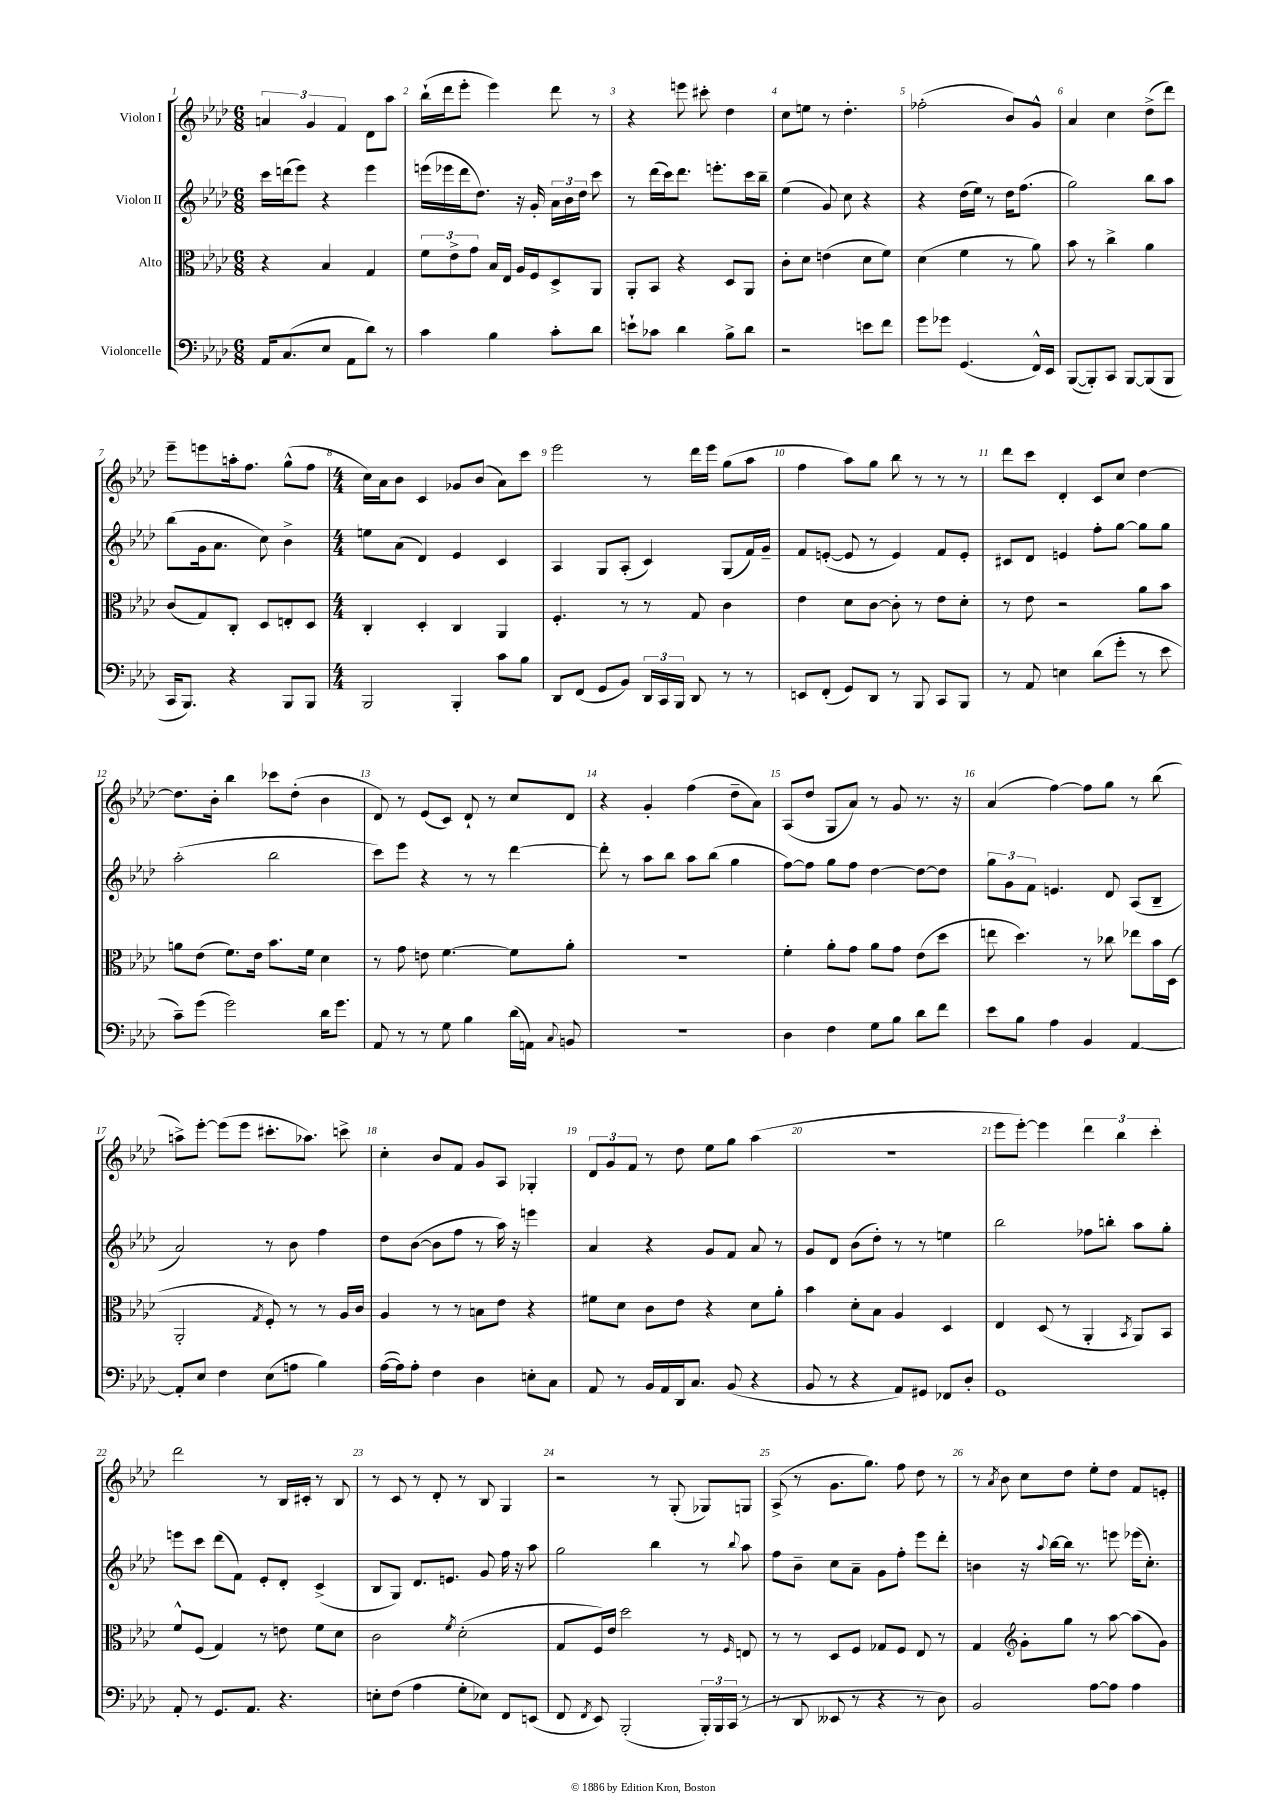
<<
\new StaffGroup <<
\new Staff = "s0" \with { instrumentName = "Violon I" } {
    \clef treble \key aes \major \numericTimeSignature \time 6/8
    \autoBeamOff \tuplet 3/2 { a'4 g'4 f'4 } des'8[ aes''8] |
    bes''16[-!( des'''16 ees'''8]-. ees'''4) des'''8 r8 |
    r4 e'''8 cis'''8-. des''4 |
    c''8[ e''8] r8 des''4.-. |
    fes''2-.( bes'8[) g'8]-^ |
    aes'4 c''4 des''8[->( des'''8]) |
    ees'''8[-- e'''8 a''16-. f''8.] g''8[-^( f''8] |
    \numericTimeSignature \time 4/4 c''16[) aes'16 bes'8] c'4 ges'8[ bes'8]( aes'8[) c'''8] |
    ees'''2 r8 des'''16[ ees'''16] g''8[( aes''8] |
    f''4 aes''8[) g''8] bes''8 r8 r8 r8 |
    des'''8[ c'''8] des'4-. c'8[ c''8] des''4~ |
    des''8.[ bes'16]-. bes''4 ces'''8[ des''8]-.( bes'4 |
    des'8) r8 ees'8[( c'8]) des'8-! r8 c''8[ des'8] |
    r4 g'4-. f''4( des''8[-- aes'8]) |
    aes8[( des''8] g8[ aes'8]) r8 g'8 r8. r16 |
    aes'4( f''4~) f''8[ g''8] r8 bes''8( |
    a''8[->) ees'''8]~-. ees'''8[( ees'''8] cis'''8.[-. aes''8.]) c'''8-> |
    c''4-. bes'8[ f'8] g'8[ aes8] ges4-. |
    \tuplet 3/2 { des'8[ g'8 f'8] } r8 des''8 ees''8[ g''8] aes''4( |
    R1 |
    ees'''8[ ees'''8]~-.) ees'''4 \tuplet 3/2 { des'''4 bes''4 c'''4-. } |
    des'''2 r8 bes16[ cis'16]-. r8 bes8 |
    r8 c'8 r8 des'8-. r8 bes8 g4 |
    r2 r8 g8-.( ges8[) g8] |
    aes8->( r8 g'8.[ g''8.]) f''8 des''8 r8 |
    r8 \acciaccatura { aes'8 } bes'8 c''8[ des''8] ees''8[-. des''8] f'8[ e'8]-. \bar "|." |
}
\new Staff = "s1" \with { instrumentName = "Violon II" } {
    \clef treble \key aes \major \numericTimeSignature \time 6/8
    \autoBeamOff c'''16[ d'''16( ees'''8]) r4 ees'''4 |
    e'''16[( ees'''16 des'''16 des''8.]) r16 g'16-. \tuplet 3/2 { aes'16[ bes'16 des''16] } c'''8 |
    r8 des'''16[( c'''16) des'''8.] e'''8.[-. c'''16 bes''16]-- |
    ees''4( g'8) c''8 r4 |
    r4 des''16[( ees''16]) r8 des''16[ f''8.]( |
    g''2) bes''8[ aes''8] |
    bes''8[( g'16 aes'8.] c''8) bes'4-> |
    \numericTimeSignature \time 4/4 e''8[ aes'8]( des'4) ees'4 c'4 |
    aes4 g8[ aes8]-.( c'4) g8[( f'16) g'16]-- |
    f'8[ e'8]~-.( e'8 r8 e'4) f'8[ e'8]-. |
    cis'8[ des'8] e'4 f''8[-. g''8]~ g''8[ g''8] |
    aes''2-.( bes''2 |
    c'''8[) ees'''8] r4 r8 r8 des'''4~ |
    des'''8-. r8 aes''8[ bes''8] aes''8[ bes''8]( g''4 |
    f''8[~) f''8] g''8[ f''8] des''4~ des''8[~ des''8] |
    \tuplet 3/2 { g''8[ g'8 f'8] } e'4. des'8 aes8[( bes8]-- |
    aes'2) r8 bes'8 f''4 |
    des''8[ bes'8]~( bes'8[ f''8] r8 aes''16) r16 e'''4 |
    aes'4 r4 g'8[ f'8] aes'8 r8 |
    g'8[ des'8] bes'8[( des''8]-.) r8 r8 e''4 |
    bes''2 fes''8[ b''8]-. aes''8[ g''8]-. |
    e'''8[ c'''8] des'''8[( f'8]) ees'8[-. des'8]-. c'4->( |
    bes8[ g8]) des'8.[ e'8.] g'8 f''16 r16 aes''8 |
    g''2 bes''4 r8 \appoggiatura { bes''8 } aes''8 |
    f''8[ bes'8]-- c''8[ aes'8]-- g'8[ f''8]-. ees'''8[ des'''8]-. |
    b'4 r16 \appoggiatura { aes''8 } bes''16[~ bes''16] r8. e'''8 ees'''16[( c''8.]-.) \bar "|." |
}
\new Staff = "s2" \with { instrumentName = "Alto" } {
    \clef alto \key aes \major \numericTimeSignature \time 6/8
    \autoBeamOff r4 bes4 g4 |
    \tuplet 3/2 { f'8[ ees'8-> g'8] } bes16[ ees16] aes16[ f16 des8-> aes,8] |
    aes,8[-. bes,8] r4 des8[ aes,8] |
    c'8[-. des'8] e'4( des'8[ f'8]) |
    des'4( f'4 r8 aes'8) |
    bes'8 r8 c''4-> aes'4 |
    c'8[( g8) c8]-. des8[ e8-. des8] |
    \numericTimeSignature \time 4/4 c4-. des4-. c4 aes,4 |
    f4.-. r8 r8 g8 c'4 |
    ees'4 des'8[ c'8]~ c'8-. r8 ees'8[ des'8]-. |
    r8 ees'8 r2 aes'8[ bes'8] |
    a'8[ ees'8]( f'8.[) ees'16] bes'8.[ f'16] des'4 |
    r8 g'8 e'8 f'4.~ f'8[ aes'8]-. |
    R1 |
    f'4-. aes'8[-. g'8] aes'8[ g'8] ees'8[( des''8] |
    e''8 des''4.) r8 ces''8 ees''8[ bes'16 des16]( |
    aes,2-. \acciaccatura { g8 } f8-.) r8 r8 aes16[ c'16] |
    aes4 r8 r8 b8[ ees'8] r4 |
    fis'8[ des'8] c'8[ ees'8] r4 des'8[ aes'8]-. |
    bes'4 des'8[-. bes8] aes4 des4 |
    ees4 des8( r8 aes,4-. \acciaccatura { bes,8 } aes,8[) bes,8] |
    f'8[-^ f8]( g4) r8 e'8 f'8[ des'8] |
    c'2 \acciaccatura { f'8 } des'2-.( |
    g8[ f16) ees'16] des''2 r8 \grace { f16 } e8 |
    r8 r8 des8[ f8] ges8[ f8] ees8 r8 |
    g4 \clef treble g'8[-. g''8] r8 aes''8~ aes''8[( g'8]) \bar "|." |
}
\new Staff = "s3" \with { instrumentName = "Violoncelle" } {
    \clef bass \key aes \major \numericTimeSignature \time 6/8
    \autoBeamOff aes,16[ c8.( ees8] aes,8[ des'8]) r8 |
    c'4 bes4 c'8[-. des'8] |
    e'8[-! ces'8] des'4 bes8[-> des'8] |
    r2 e'8[ f'8] |
    g'8[ ges'8] g,4.( f,16[-^) ees,16] |
    bes,,8[~( bes,,8-.) c,8] bes,,8[~ bes,,8( bes,,8] |
    c,16[ bes,,8.]) r4 bes,,8[ bes,,8] |
    \numericTimeSignature \time 4/4 bes,,2 bes,,4-. c'8[ bes8] |
    des,8[ f,8]( g,8[ bes,8]) \tuplet 3/2 { des,16[ c,16 bes,,16] } des,8 r8 r8 |
    e,8[ f,8]-.( g,8[) des,8] r8 bes,,8 c,8[ bes,,8] |
    r8 aes,8 e4 des'8[( g'8]-. r8 ees'8 |
    c'8[--) g'8]( g'2) des'16[ g'8.] |
    aes,8 r8 r8 g8 bes4 des'16[( a,16]) \appoggiatura { c8 } b,8 |
    R1 |
    des4 f4 g8[ bes8] des'8[ f'8] |
    ees'8[ bes8] aes4 bes,4 aes,4~ |
    aes,8[-. ees8] f4 ees8[( a8] bes4) |
    aes16[~( aes16) aes8]-. f4 des4 e8[-. c8] |
    aes,8 r8 bes,16[ aes,16 des,16 c8.] bes,8( r4 |
    bes,8 r8 r4 aes,8[) gis,8] fes,8[ des8]-. |
    g,1 |
    aes,8-. r8 g,8.[ aes,8.] r4. |
    e8[-. f8]( aes4 g8[-. ees8]) f,8[ e,8]( |
    f,8 \acciaccatura { f,8 } ees,8) bes,,2-.( \tuplet 3/2 { bes,,16[-.) bes,,16 c,16]( } r8 |
    r8 des,8 eeses,8 r8 r4 r8 des8) |
    bes,2 aes8[~ aes8] aes4 \bar "|." |
}
>>
>>
\layout { \context { \Score \override BarNumber.break-visibility = ##(#f #t #t) barNumberVisibility = #all-bar-numbers-visible } }
